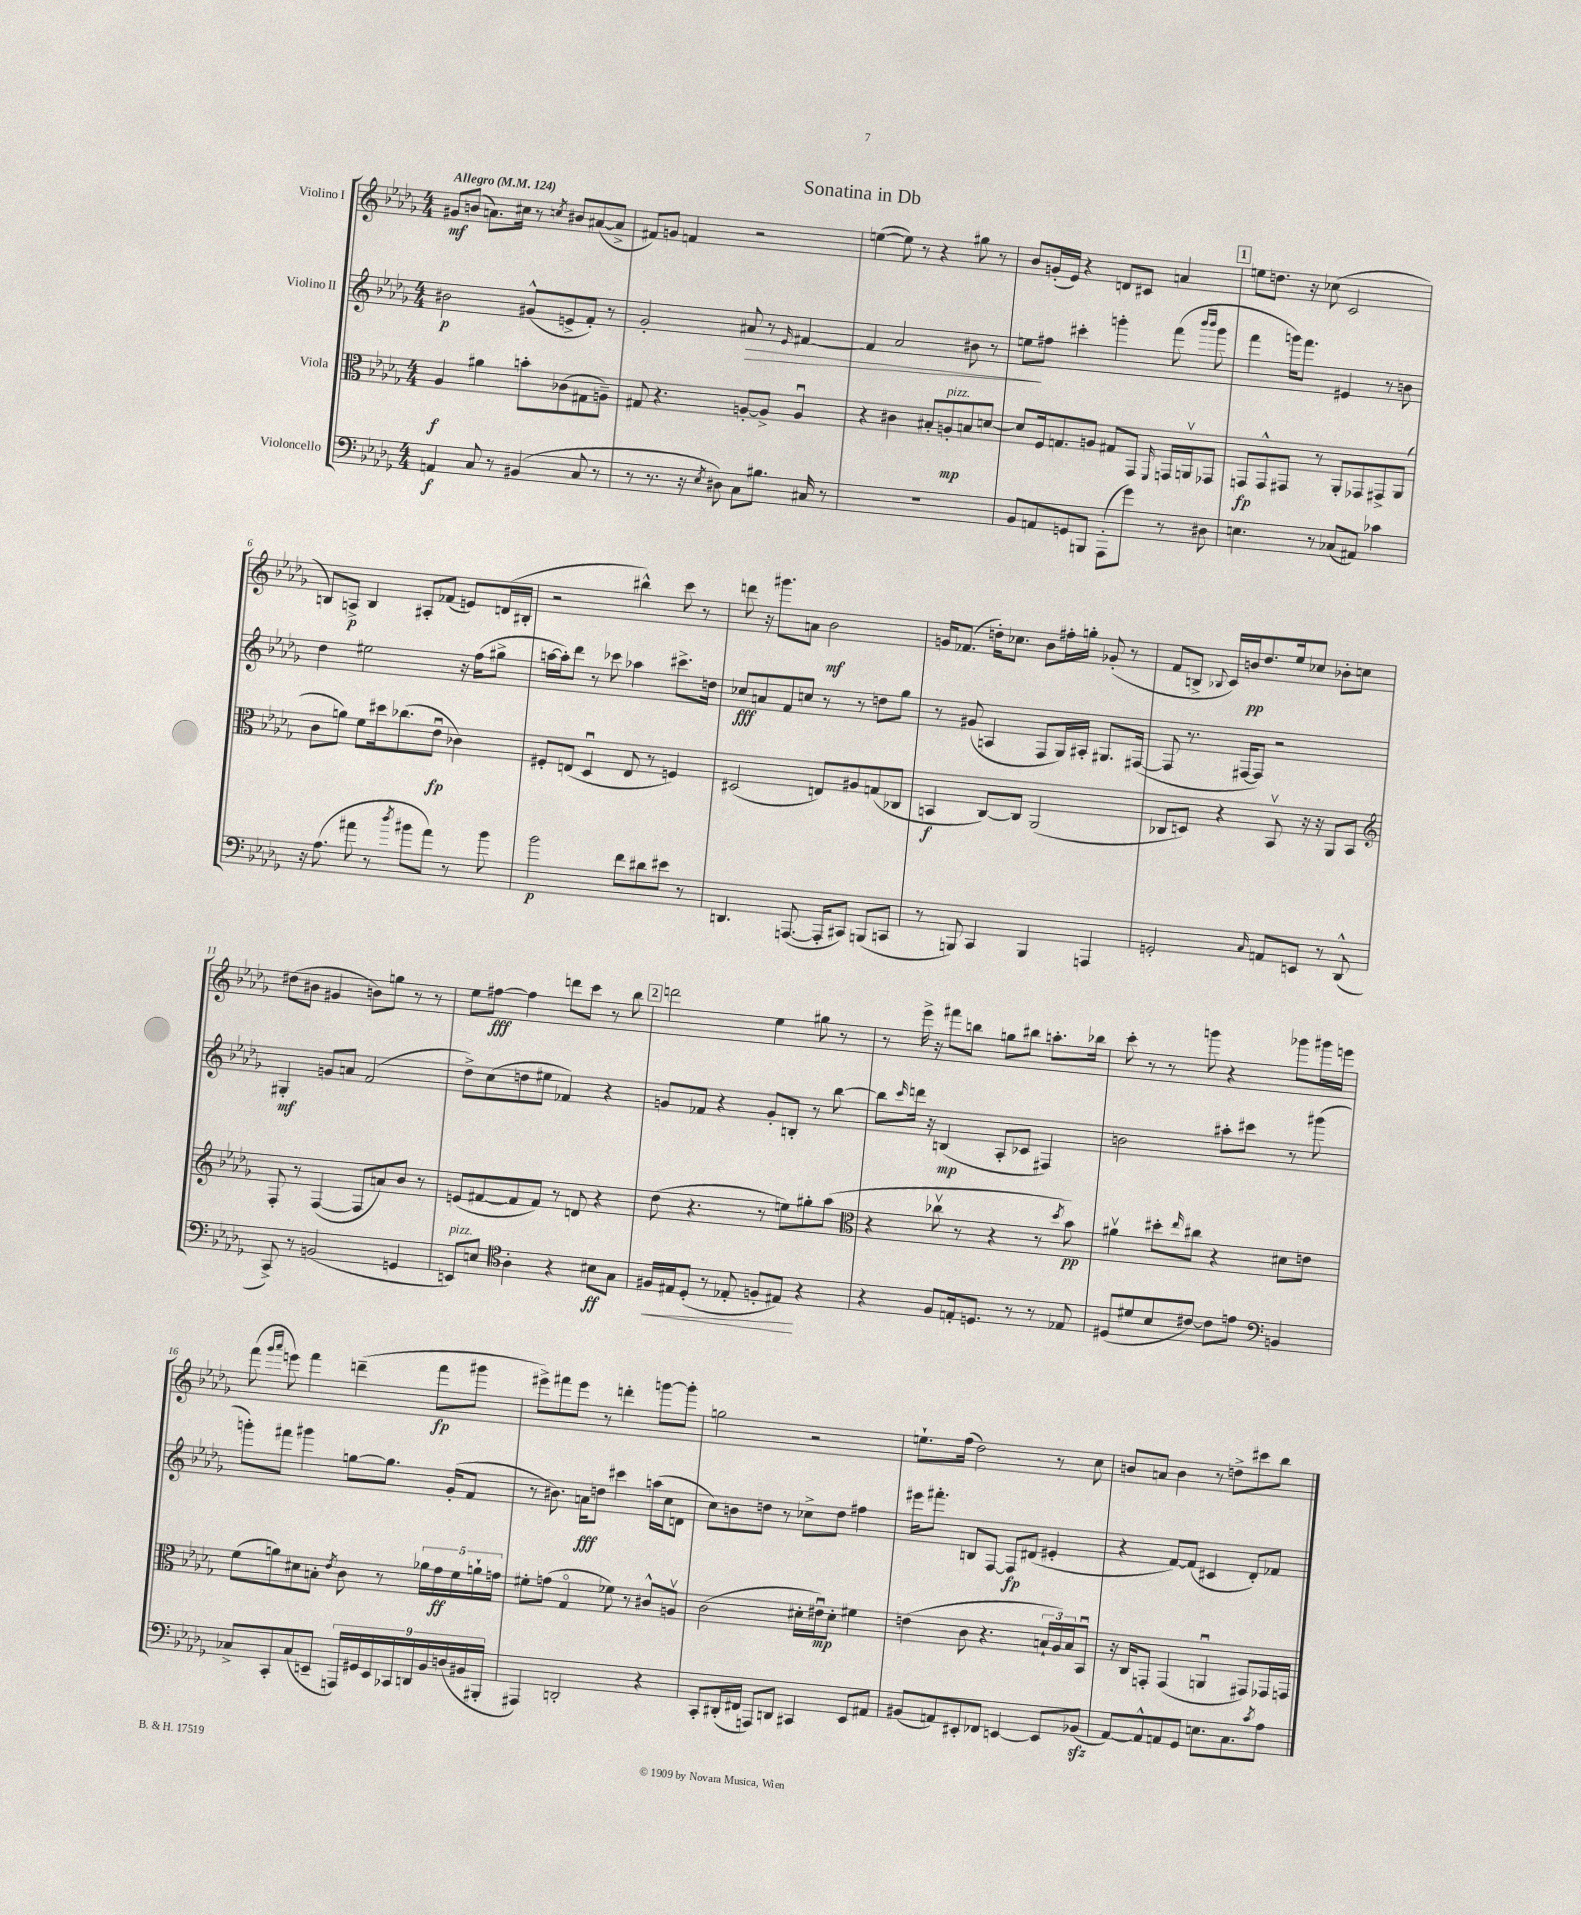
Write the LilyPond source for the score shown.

\header { title = "Sonatina in Db" }
<<
\new StaffGroup <<
\new Staff = "s0" \with { instrumentName = "Violino I" } {
    \clef treble \key des \major \numericTimeSignature \time 4/4 \tempo "Allegro" 4 = 124
    gis'8\mf b'8( a'8.) cis''16 r8 \acciaccatura { c''8 } bis'8 ais'8~( ais'8-> |
    fis'8) g'8 f'4 r2 |
    e''4~( e''8) r8 r4 gis''8 r8 |
    bes'8 g'16-.( ees'16) r4 d'8 cis'8 a'4 |
    \mark \markup { \box "1" } e''8 d''8. r16 ces''8( c'2 |
    b8) a8->\p b4 ais8-. fes'8( e'8) d'16( bis16-. |
    r2 bis''4-^) c'''8 r8 |
    d'''8 r16 gis'''8. a'8 bes'2\mf |
    g'16 fes'8.( d''16-.) ces''8. bes'8 fis''16-. g''16-. ges'8-.( r8 |
    f'8 b8-> \appoggiatura { bes8 } c'16) b'16\pp des''8. ees''16 ces''8 bes'8-. c''8 |
    dis''8( bis'8 gis'4 b'8) g''8 r8 r8 |
    ees''8 fis''8~\fff fis''4 d'''8 c'''8 r8 bes''8 |
    \mark \markup { \box "2" } d'''2 ees''4 gis''8 r8 |
    r8 ees'''16-> r16 fis'''8 b''8 g''8 bis''8 a''8.-. bes''16 |
    c'''8-. r8 r8 g'''8 r4 ges'''8 gis'''16 e'''16 |
    f'''8( \grace { ges'''16 aes'''16 } e'''8) f'''4 d'''4--( f'''8\fp gis'''8 |
    eis'''8->) fis'''8 eis'''8 r8 d'''4-. g'''8~ g'''8-. |
    g''2 r2 |
    e''8.-! f''16( des''2) r8 c''8 |
    b'8 a'8 b'4 r8 d''8-> cis'''8 bes''8 \bar "|." |
}
\new Staff = "s1" \with { instrumentName = "Violino II" } {
    \clef treble \key des \major \numericTimeSignature \time 4/4
    bis'2\p gis'8-^( e'8-> f'8-.) r8 |
    ges'2-. ais'8\> r8 \grace { ees'16 } fis'4~ |
    fis'4 aes'2 bis'8 r8 |
    e''8\! fis''8 cis'''4-. g'''4-. f'''8( \grace { bes'''16 bes'''16 } g'''8 |
    \mark \markup { \box "1" } f'''4 g'''16) f'''8. eis'4 r8 b'8 |
    des''4 eis''2 r16 f''16( gis''8-> |
    a''16~ a''16-.) des'''8 r8 ces'''8 aes''4 cis'''8.-> d''16 |
    ces''8\fff a'8 f'8 c''8 r8 r8 d''8 ges''8 |
    r8 gis'8( a4 f8 ges16) ais16-. gis8. fis16~( |
    fis8 r8. fis16~ fis8) r2 |
    gis4-.\mf g'8 a'8 f'2( |
    des''8->) c''8( d''8 eis''8 fes'4) r4 |
    \mark \markup { \box "2" } g'8 fes'8 r4 g'8-. b8-. r8 bes''8~ |
    bes''8 \grace { c'''16 } d'''16 r16 b4\mp( aes8-. ces'8 fis4) |
    b'2 ais''8-. cis'''8 r8 gis'''8( |
    g'''8-.) fis'''8 gis'''4 g''8~ g''8. ges'16-.( f'8 |
    r8 bis'8.) a'16\fff d''8 cis'''4 a''16( c''16 d'8 |
    c''8) b'8 d''8 r8 ces''8-> d''8 fis''4 |
    eis'''16 fis'''8.-. b8 f8~ f8\fp dis'8( eis'4-. |
    r4 f'8~) f'8( cis'4 des'8-.) fes'8 \bar "|." |
}
\new Staff = "s2" \with { instrumentName = "Viola" } {
    \clef alto \key des \major \numericTimeSignature \time 4/4
    aes4\f ais'4 b'8-. ces'8( gis8 a8--) |
    gis8 r4. a8~-. a8-> a4\downbow |
    r4 cis'4 bis8-. a8-.\mp^\markup { \italic "pizz." } b8 d'8~ |
    d'8 f16 g8. a8 gis8 ges,8 \grace { f,16 } g,16 a,16\upbow ges,8 |
    \mark \markup { \box "1" } g,8\fp g,8-^ gis,8 r8 aes,8-. ges,8 gis,8-> aes,8( |
    c'8 a'8) f'8 dis''16 ces''8.( ees'8\downbow\fp ces'4) |
    fis8-. e8( des4\downbow e8 r8 f4) |
    dis2( e8) ais8 g8( ces8 |
    b,4\f c8~) c8 aes,2( |
    ces8 d8) r4 bes,8\upbow r16 r16 aes,8 bes,8 |
    \clef treble f8-. r8 f4~( f8 a'8) bes'8 r8 |
    e'8( fis'8~ fis'8 fis'8) r8 d'8 r4 |
    \mark \markup { \box "2" } des''8( r4. r8 e''8) gis''8-. aes''8( |
    \clef alto r4 ces''8\upbow r8 r4 r8 \acciaccatura { des''8 } bes'8\pp) |
    ais'4\upbow dis''8-. \grace { ees''16 } cis''8 r4 dis'8 e'8 |
    f'8( a'8) dis'8 b8-. \acciaccatura { ees'8 } c'8 r8 \tuplet 5/4 { aes'16 ges'16\ff f'16 a'16-! g'16 } |
    fis'8-. g'8( ges4\flageolet fes'8) r8 cis'8-^ a8\upbow |
    c'2( dis'16-. eis'16\downbow\mp) dis'8-. fis'4 |
    e'4( c'8 r4. \tuplet 3/2 { b16-! aes16) b16 } bes,8\downbow |
    r16 c16 g,8-. g,4( a,4\downbow gis,8) ges,16 g,16 \bar "|." |
}
\new Staff = "s3" \with { instrumentName = "Violoncello" } {
    \clef bass \key des \major \numericTimeSignature \time 4/4
    a,4\f c8 r8 bis,4( c8 r8 |
    r8 r8. r16 \acciaccatura { ees8 } dis8) c8 bis8. cis16 r8 |
    R1 |
    bes,8 a,8 g,8 b,,8 aes,,8-.( ges'8) r8 dis8 |
    \mark \markup { \box "1" } e4. r8 ces8( ais,8) ces'4 |
    r16 aes8.( ais'8 r8 \acciaccatura { des''8 } bis'8 ais'8) r8 bis'8 |
    bes'2\p f'8 dis'8 eis'8 r8 |
    d,4. a,,8.~( a,,16-. cis,8) b,,8( c,8 |
    r8 b,,8) c,4 b,,4 a,,4 |
    g,2-. \grace { c16 } a,8 e,8 r8 des,8-^( |
    c,8->) r8 b,2( g,4 |
    e,8^\markup { \italic "pizz." }) e8 \clef tenor aes4-. r4 bis8\ff ges8 |
    \mark \markup { \box "2" } fis16\< eis16 des8-.( r8 ees8-. f8-. eis8\!) r4 |
    r4 f8 e16-. d8. r8 r8 ees8 |
    dis8( dis'8 bes8 cis'8~) cis'8 e'8 \clef bass b,4 |
    ces8-> c,8-. ces8( e,8-- \tuplet 9/8 { a,,16) gis,16 e,16 ces,16 d,16 bes,16 d16( bis,16 bis,,16-. } |
    ais,,4) d,2-. r4 |
    c,8-. dis,16-.( fis,16 a,,8) d,8 cis,4 ees,8 ais,8 |
    bis,8( a,8) eis,8-. fes,8 e,4~ e,8 bes,8\sfz( |
    aes,8~) aes,8-^ a,8 ges,8 e8. c8. \acciaccatura { c'8 } aes8 \bar "|." |
}
>>
>>
